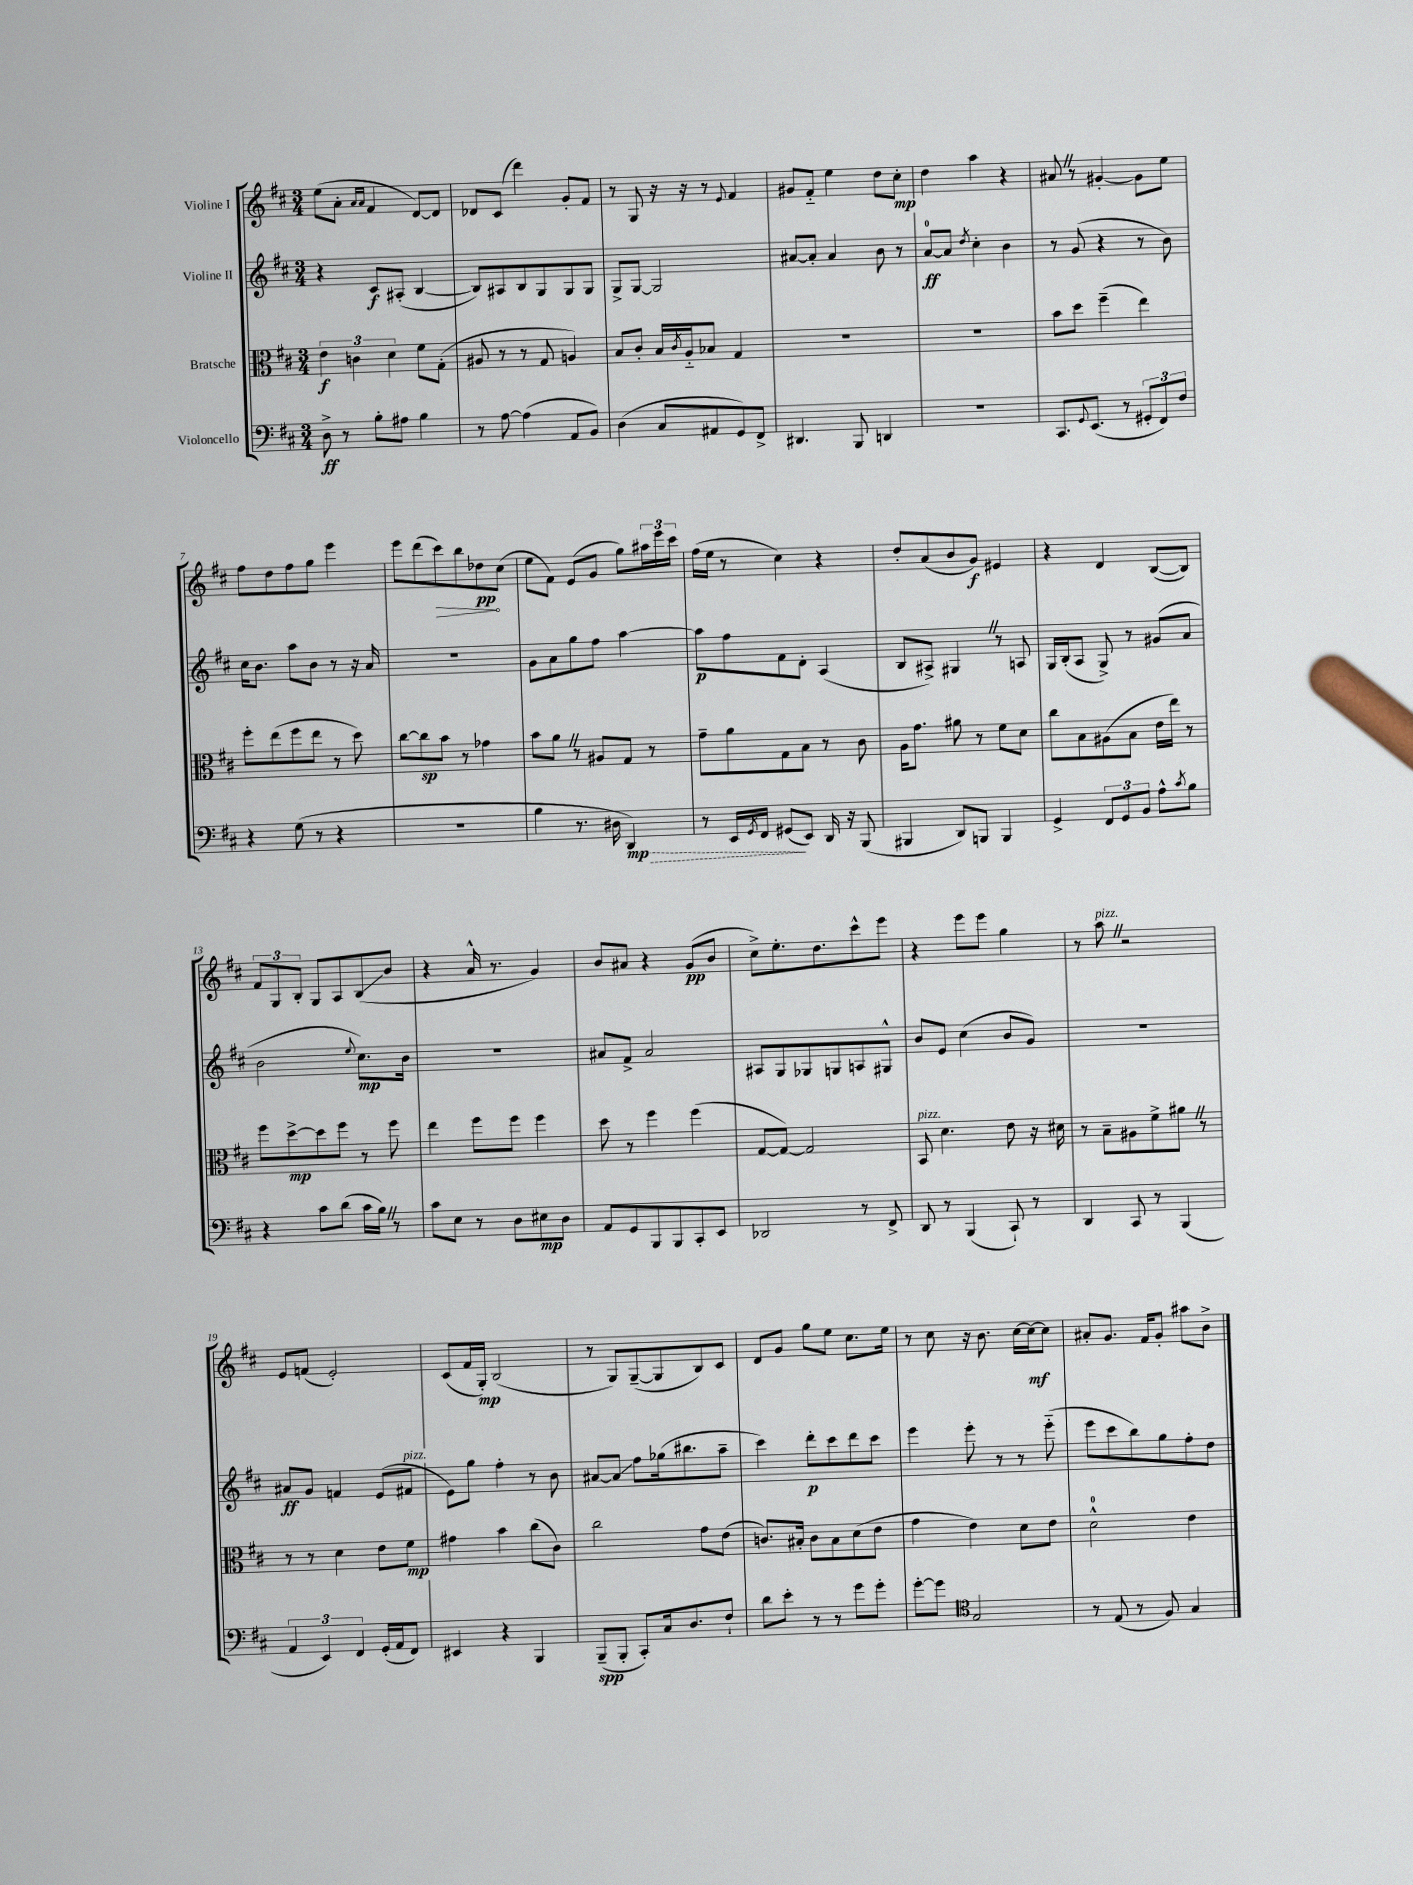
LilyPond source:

<<
\new StaffGroup <<
\new Staff = "s0" \with { instrumentName = "Violine I" } {
    \clef treble \key d \major \numericTimeSignature \time 3/4
    e''8( a'8-. \grace { a'16 a'16 } fis'4 d'8~) d'8 |
    des'8 cis'8( d'''4) g'8-. fis'8 |
    r8 g8 r16 r16 r8 \appoggiatura { e'8 } fis'4 |
    gis'8 fis'8-_ e''4 d''8 cis''8-.\mp |
    d''4 a''4 r4 |
    ais'8 \once \override BreathingSign.text = \markup { \musicglyph "scripts.caesura.straight" } \breathe r8 gis'4~-. gis'8 e''8 |
    fis''8 d''8 fis''8 g''8 e'''4 |
    e'''8 d'''8( \once \override Hairpin.circled-tip = ##t cis'''8\>) b''8 des''8\pp\! cis''8( |
    e''8 fis'8) e'8( g'8 g''8) \tuplet 3/2 { ais''16 e'''16 cis'''16 } |
    fis''16( e''16 r8 cis''4) r4 |
    d''8-. a'8( b'8 g'8\f) eis'4 |
    r4 d'4 b8~( b8) |
    \tuplet 3/2 { fis'8 g8 b8-. } g8 a8 b8\glissando( b'8 |
    r4 a'16-^ r8. g'4) |
    b'8 ais'8 r4 g'8\pp( b'8 |
    cis''8->) e''8.-. d''8. cis'''8-^ e'''8 |
    r4 e'''8 e'''8 g''4 |
    r8 a''8^\markup { \italic "pizz." } \once \override BreathingSign.text = \markup { \musicglyph "scripts.caesura.straight" } \breathe r2 |
    e'8 f'8( e'2-.) |
    cis'8( fis'16 g16-.\mp) b2( |
    r8 g8) g8~--( g8 b8) cis'8 |
    d'8 g'8 g''8 e''8 cis''8. e''16 |
    r8 cis''8 r16 b'8. cis''16~ cis''16~\mf cis''8 |
    ais'8-. g'8. fis'16 g'8-. ais''8 b'8-> \bar "|." |
}
\new Staff = "s1" \with { instrumentName = "Violine II" } {
    \clef treble \key d \major \numericTimeSignature \time 3/4
    r4 cis'8\f ais8-.( b4~ |
    b8) ais8 b8 g8 g8 g8 |
    g8-> g8~ g2 |
    ais'8~ ais'8-. ais'4 b'8 r8 |
    a'8-0~\ff a'8 \acciaccatura { d''8 } cis''4-. b'4 |
    r8 g'8( r4 r8 b'8) |
    cis''16 b'8. a''8 b'8 r8 r16 a'16 |
    R2. |
    g'8 a'8 g''8 fis''8 a''4~ |
    a''8\p fis''8 fis'8 d'8-. a4( |
    b8 ais8->) gis4 \once \override BreathingSign.text = \markup { \musicglyph "scripts.caesura.straight" } \breathe r8 a8 |
    g16 b16-.( a8 g8->) r8 gis'8( a'8 |
    b'2 \appoggiatura { e''8 } cis''8.\mp) b'16 |
    R2. |
    ais'8 fis'8-> ais'2 |
    ais8 g8 ges8 g8 a8 gis8-^ |
    b'8 e'8 cis''4( b'8 g'8) |
    R2. |
    ais'8\ff g'8 f'4 e'8( fis'8^\markup { \italic "pizz." } |
    e'8) g''8 fis''4-. r8 b'8 |
    ais'8~ ais'8\glissando fis''8 ges''16( bis''8. a''8-- |
    cis'''4) d'''8-.\p cis'''8 d'''8 cis'''8 |
    e'''4 e'''8-. r8 r8 e'''8-_( |
    e'''8 cis'''8 b''8) g''8 fis''8-. d''8 \bar "|." |
}
\new Staff = "s2" \with { instrumentName = "Bratsche" } {
    \clef alto \key d \major \numericTimeSignature \time 3/4
    \tuplet 3/2 { e'4\f c'4 d'4 } fis'8 g8-.( |
    ais8 r8 r8 g8 a4) |
    b8 cis'8-. b16 \acciaccatura { cis'8 } a16-_ bes8 g4 |
    R2. |
    R2. |
    b'8 d''8 fis''4--( e''4) |
    fis''8-. e''8( fis''8 e''8 r8 d''8) |
    cis''8~ cis''8\sp b'8 r8 ges'4 |
    b'8 a'8 \once \override BreathingSign.text = \markup { \musicglyph "scripts.caesura.straight" } \breathe r8 ais8 g8 r8 |
    g'8-- a'8 g8 b8 r8 cis'8 |
    a16 g'8. ais'8 r8 fis'8 d'8 |
    cis''8 b8 ais8( b8 e'16 e''16) r8 |
    fis''8 d''8~->\mp d''8 fis''8 r8 fis''8 |
    e''4 fis''8 fis''8 fis''4 |
    d''8 r8 fis''4 fis''4( |
    g8~ g8~) g2 |
    b,8^\markup { \italic "pizz." } d'4. e'8 r16 dis'16 |
    r8 b8-- ais8 fis'8-> ais'8 \once \override BreathingSign.text = \markup { \musicglyph "scripts.caesura.straight" } \breathe r8 |
    r8 r8 d'4 e'8 fis'8\mp |
    gis'4 b'4 cis''8( cis'8) |
    cis''2 g'8 e'8( |
    c'8.) bis16-. c'8 bis8 d'8( e'8 |
    g'4 e'4) d'8 e'8 |
    d'2-0-^ e'4 \bar "|." |
}
\new Staff = "s3" \with { instrumentName = "Violoncello" } {
    \clef bass \key d \major \numericTimeSignature \time 3/4
    d8->\ff r8 b8-. ais8 b4 |
    r8 a8~ a4( a,8 b,8) |
    d4( cis8 ais,8 g,8) fis,8-> |
    dis,4. b,,8 d,4 |
    R2. |
    cis,8. \appoggiatura { g,8 } e,8.( r8 \tuplet 3/2 { gis,8-. fis,8) fis8 } |
    r4 g8( r8 r4 |
    R2. |
    b4 r8. dis16 \once \override Hairpin.style = #'dashed-line d,4\mp\>) |
    r8 e,16 \acciaccatura { g,8 } fis,16 gis,8\!( e,8) d,16 r16 b,,8( |
    bis,,4 d,8) b,,8 b,,4 |
    g,4-> \tuplet 3/2 { fis,8 g,8 b,8 } a8-^ \acciaccatura { cis'8 } b8 |
    r4 cis'8 d'8( cis'16 b16) \once \override BreathingSign.text = \markup { \musicglyph "scripts.caesura.straight" } \breathe r8 |
    cis'8 e8 r8 d8 eis8\mp d8 |
    a,8 g,8 b,,8 b,,8 cis,8-. e,8 |
    des,2 r8 fis,8-> |
    d,8 r8 b,,4( cis,8-!) r8 |
    d,4 cis,8 r8 b,,4( |
    \tuplet 3/2 { a,4 e,4) fis,4 } g,16-.( a,16 fis,8) |
    eis,4 r4 b,,4 |
    b,,8--\spp( b,,8-. cis,8-.) cis16 d8. fis8-! |
    d'8 e'8-. r8 r8 g'8 g'8-. |
    g'8~-. g'8 \clef tenor g2 |
    r8 e8( r8 fis8) g4 \bar "|." |
}
>>
>>
